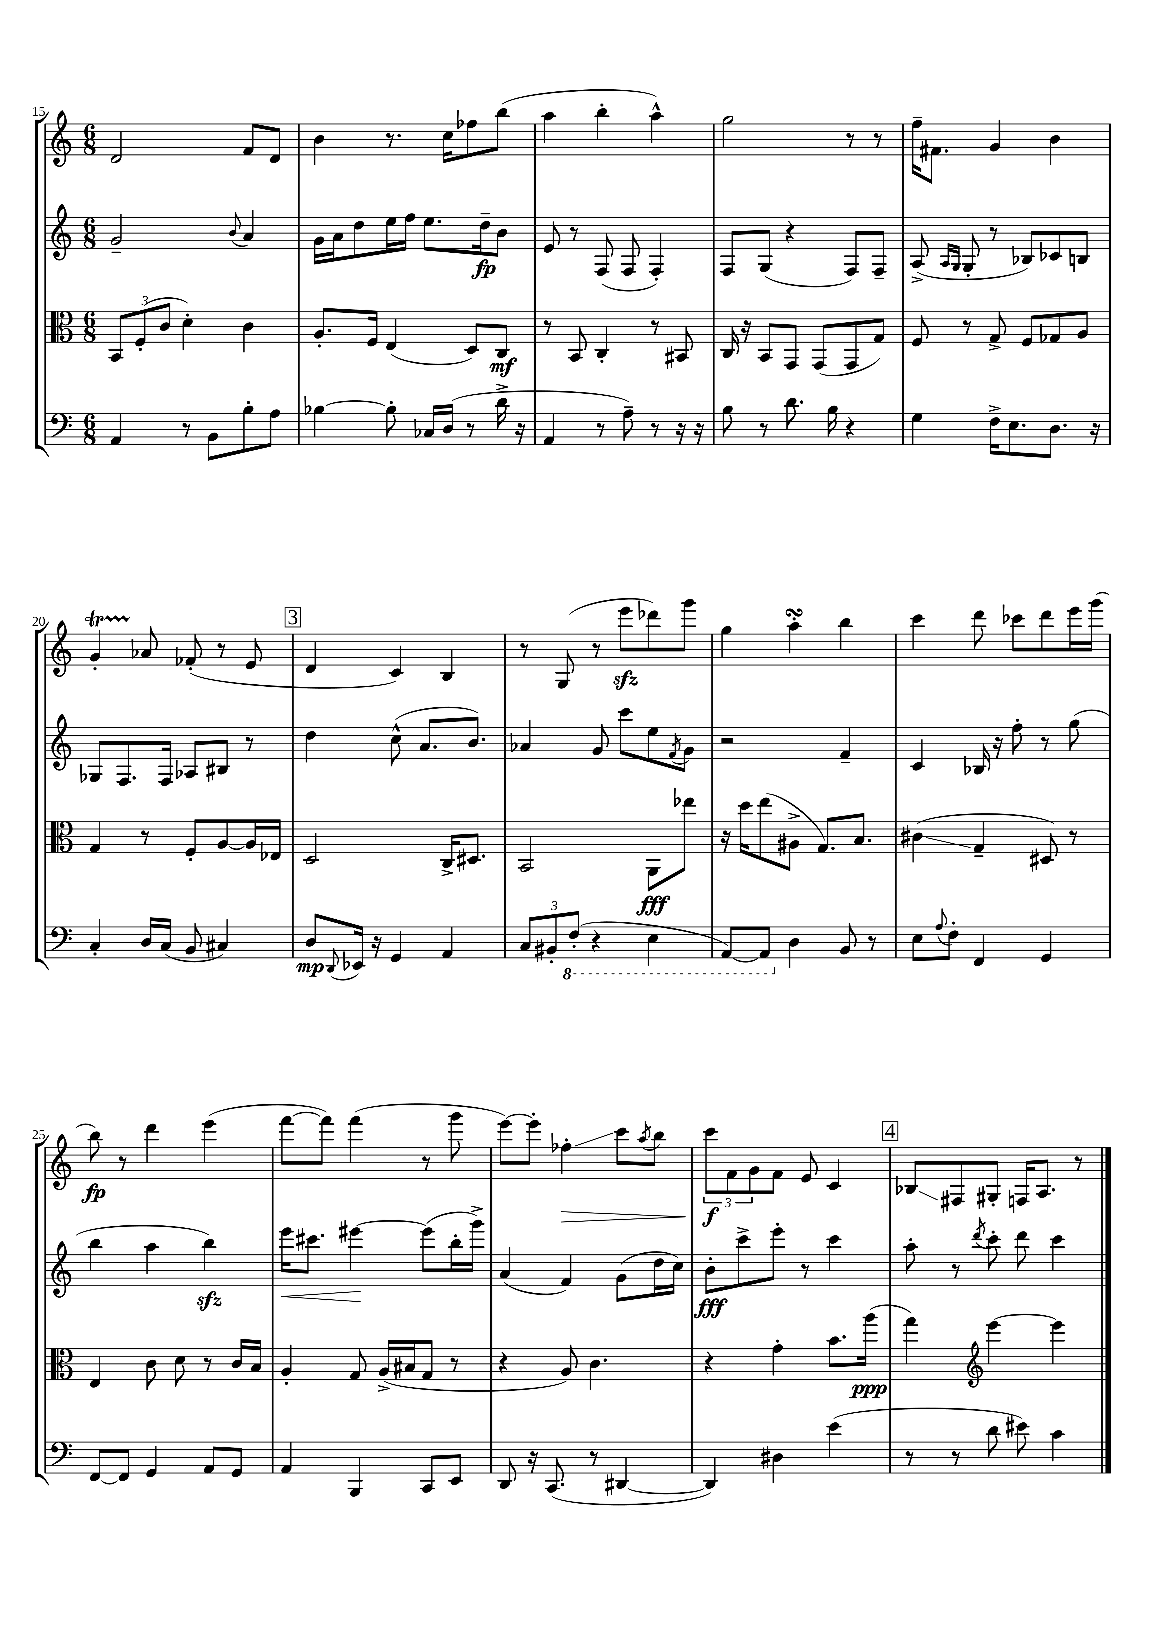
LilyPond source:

<<
\new StaffGroup <<
\new Staff = "s0" {
    \clef treble \key c \major \numericTimeSignature \time 6/8
    d'2 f'8 d'8 |
    b'4 r8. c''16 fes''8 b''8( |
    a''4 b''4-. a''4-^) |
    g''2 r8 r8 |
    f''16-- fis'8. g'4 b'4 |
    g'4-.\startTrillSpan aes'8\stopTrillSpan fes'8-.( r8 e'8 |
    \mark \markup { \box "3" } d'4 c'4) b4 |
    r8 g8( r8 e'''8\sfz des'''8) g'''8 |
    g''4 a''4-.\turn b''4 |
    c'''4 d'''8 ces'''8 d'''8 e'''16 g'''16( |
    b''8\fp) r8 d'''4 e'''4( |
    f'''8~ f'''8) f'''4( r8 g'''8 |
    e'''8~) e'''8-. fes''4-.\glissando\> c'''8 \acciaccatura { a''8 } b''8 |
    \tuplet 3/2 { c'''8\f\! f'8 g'8 } f'8 e'8 c'4 |
    \mark \markup { \box "4" } bes8\glissando fis8 gis8-. f16 a8. r8 \bar "|." |
}
\new Staff = "s1" {
    \clef treble \key c \major \numericTimeSignature \time 6/8
    g'2-- \appoggiatura { b'8 } a'4 |
    g'16 a'16 d''8 e''16 f''16 e''8. d''16--\fp b'8 |
    e'8 r8 f8( f8 f4-.) |
    f8 g8( r4 f8) f8-- |
    a8->( \grace { a16 g16 } g8-. r8 bes8) ces'8 b8 |
    ges8 f8. f16 aes8 bis8 r8 |
    \mark \markup { \box "3" } d''4 c''8-^( a'8. b'8.) |
    aes'4 g'8 c'''8 e''8 \acciaccatura { f'8 } g'8 |
    r2 f'4-- |
    c'4 bes16 r16 f''8-. r8 g''8( |
    b''4 a''4 b''4\sfz) |
    e'''16\< cis'''8. eis'''4~\! eis'''8( b''16-. g'''16->) |
    a'4( f'4) g'8( d''16 c''16) |
    b'8-.\fff c'''8-> e'''8-. r8 c'''4 |
    \mark \markup { \box "4" } a''8-. r8 \acciaccatura { d'''8 } c'''8-. d'''8 c'''4 \bar "|." |
}
\new Staff = "s2" {
    \clef alto \key c \major \numericTimeSignature \time 6/8
    \tuplet 3/2 { b,8 f8-.( c'8 } d'4-.) c'4 |
    a8.-. f16 e4( d8) c8\mf |
    r8 b,8 c4-. r8 bis,8 |
    c16 r16 b,8 g,8 g,8( g,8 g8) |
    f8 r8 g8-> f8 ges8 a8 |
    g4 r8 f8-. a8~ a16 ees16 |
    \mark \markup { \box "3" } d2 c16-> dis8. |
    b,2 a,8\fff ees''8 |
    r16 d''16 e''8( ais8-> g8.) b8. |
    cis'4\glissando( g4-- dis8) r8 |
    e4 c'8 d'8 r8 c'16 b16 |
    a4-. g8 a16->( bis16 g8 r8 |
    r4 a8) c'4. |
    r4 g'4-. b'8. a''16\ppp( |
    \mark \markup { \box "4" } g''4) \clef treble e'''4~ e'''4 \bar "|." |
}
\new Staff = "s3" {
    \clef bass \key c \major \numericTimeSignature \time 6/8
    a,4 r8 b,8 b8-. a8 |
    bes4~ bes8-. ces16 d16( r8 d'16-> r16 |
    a,4 r8 a8--) r8 r16 r16 |
    b8 r8 d'8. b16 r4 |
    g4 f16-> e8. d8. r16 |
    c4-. d16 c16( b,8 cis4) |
    \mark \markup { \box "3" } d8\mp \appoggiatura { d,8 } ees,16 r16 g,4 a,4 |
    \tuplet 3/2 { c8 bis,8-. \ottava #-1 f,8-.( } r4 e,4 |
    a,,8~) a,,8 \ottava #0 d4 b,8 r8 |
    e8 \appoggiatura { a8 } f8-. f,4 g,4 |
    f,8~ f,8 g,4 a,8 g,8 |
    a,4 b,,4 c,8 e,8 |
    d,8 r16 c,8.( r8 dis,4~ |
    dis,4) dis4 e'4( |
    \mark \markup { \box "4" } r8 r8 d'8 eis'8) c'4 \bar "|." |
}
>>
>>
\layout { \context { \Score currentBarNumber = #15 } }
